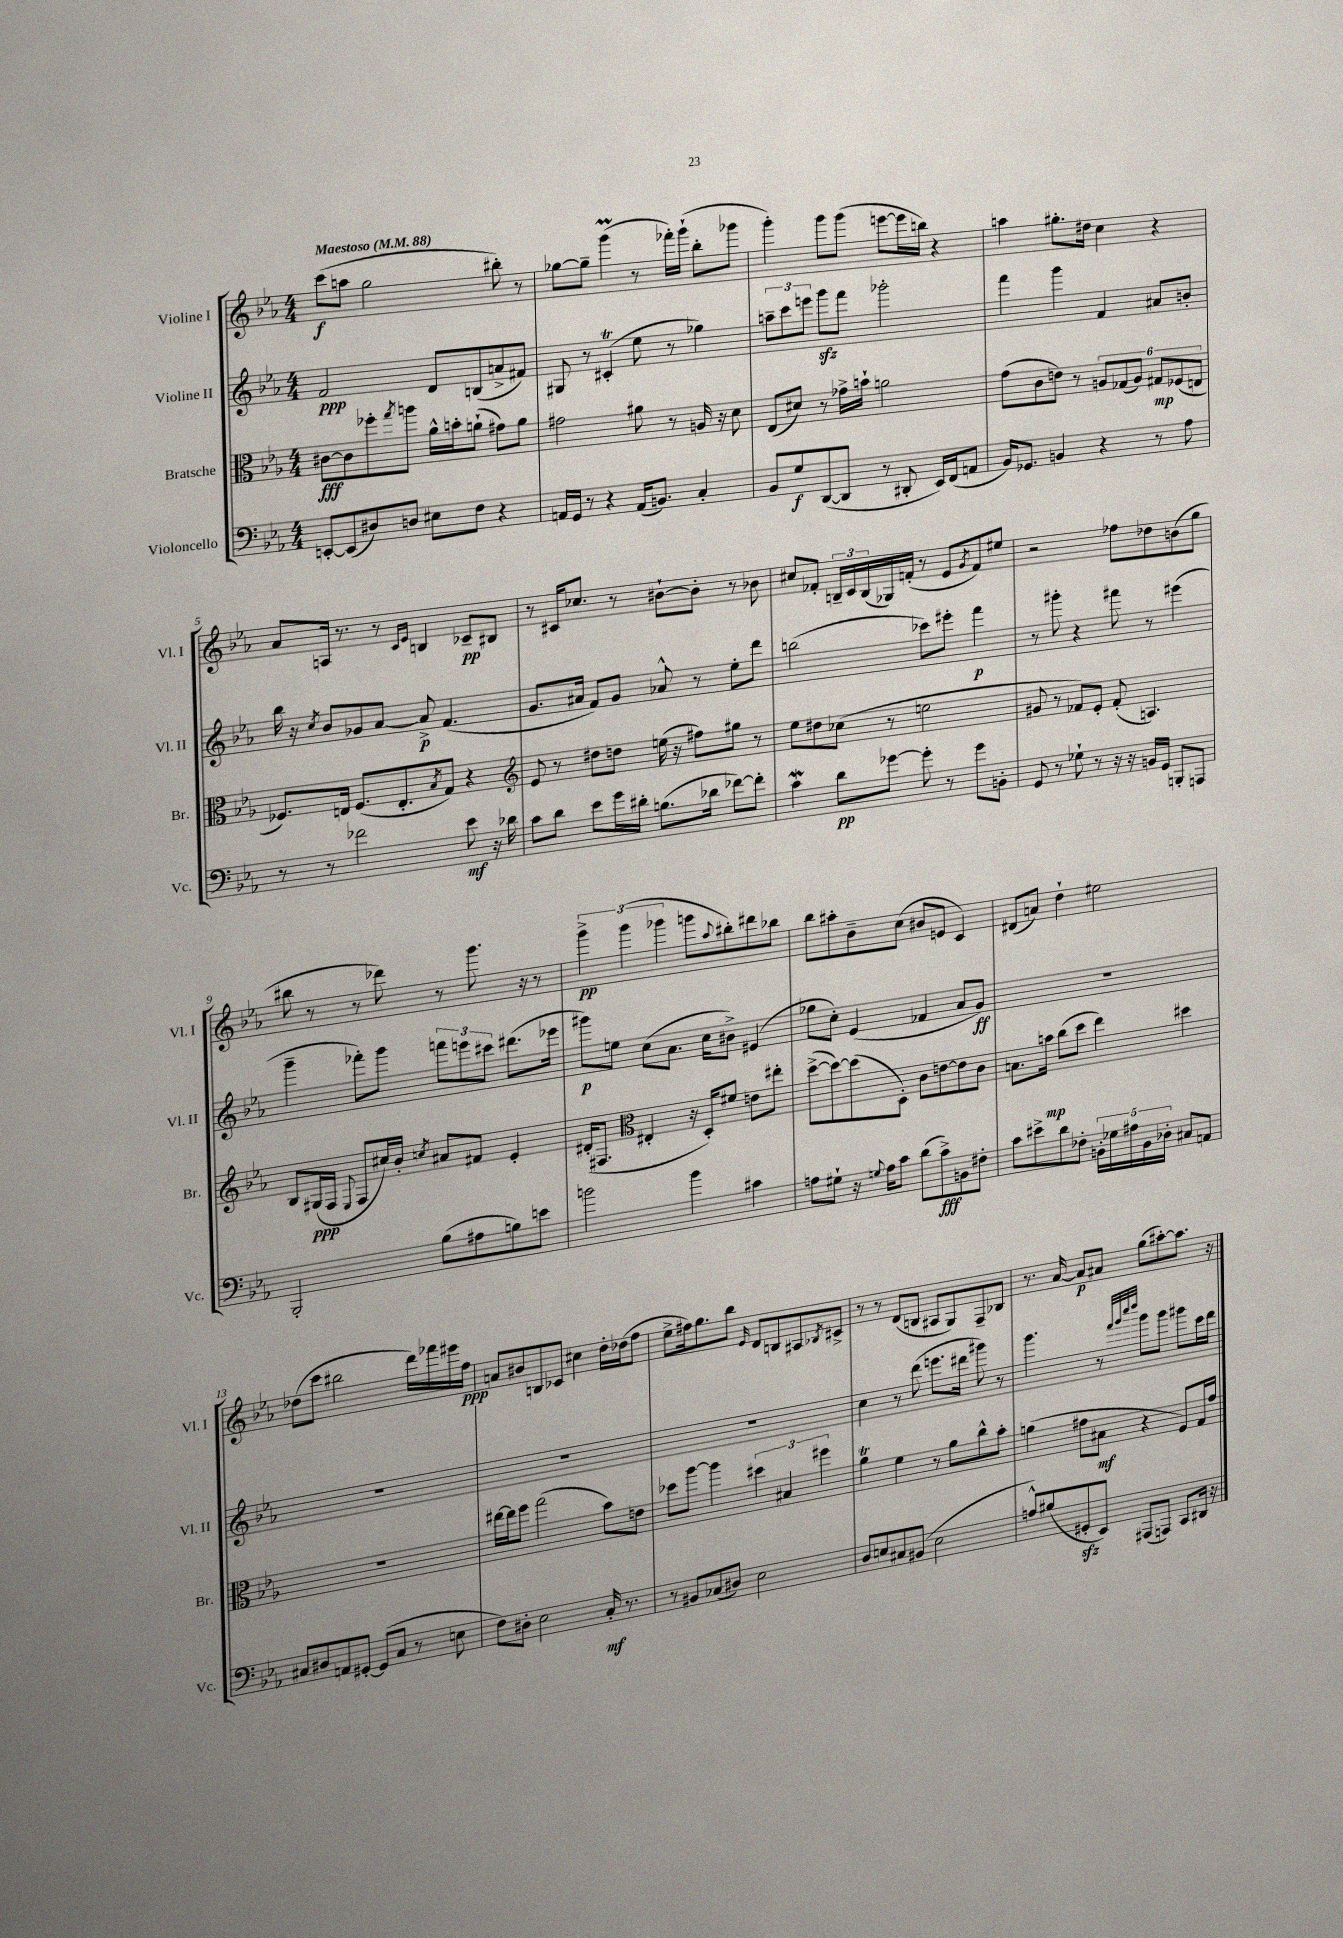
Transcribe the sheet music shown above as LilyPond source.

<<
\new StaffGroup <<
\new Staff = "s0" \with { instrumentName = "Violine I" shortInstrumentName = "Vl. I" } {
    \clef treble \key ees \major \numericTimeSignature \time 4/4 \tempo "Maestoso" 4 = 88
    c'''8\f( a''8 g''2 bis''8-.) r8 |
    ges''8~ ges''8-- g'''4\prall( r8 fes'''16-.) g'''16-!( bes''8-. ges'''8 |
    g'''4-.) g'''8 g'''8( e'''8~ e'''16 b''16) r4 |
    a''4 gis''8.-. dis''16 c''4 r4 |
    aes'8 a16 r8. r8 \grace { c'16 ees'16 } b4 ces'8--\pp bis8 |
    r8 cis'16 ces''8. r8 bis'8~-! bis'8-. r8 bes'8 |
    cis''8 fes'8-. \tuplet 3/2 { b16-- c'16 b16( } ges16) f'16-.( r8 ees'8 \acciaccatura { g'8 } f'8) eis''8 |
    r2 fes''8 des''8 b'8( g''8 |
    bis''8 r8 r8 des'''8) r8 g'''8. r16 r8 |
    \tuplet 3/2 { g'''4->\pp g'''4( ges'''4 } g'''8 \appoggiatura { aes''8 } bis''8-.) dis'''8 bes''8 |
    bes''8 ais''8-. bes'8-- c''8( bis'8 e'8 c'4) |
    dis'8( a'8) d''4-! eis''2 |
    des''8( c'''8 bis''2 d'''16) fes'''16 eis'''16 f''16\ppp |
    a'8 bis'8 b8 ces'8 cis''4 d''16-. des''16( f''8 |
    ees''8-> fis''16) g''8. bes''8 \grace { ees'16 } d'8 b8 ais8 \acciaccatura { bes8 } cis'8-> |
    r8 r8 d'8( b8 ais8 g8) f8-- bes8 |
    r8. aes'16~ aes'8\p ais'8 g''8( ais''8~-.) ais''8. r16 \bar "|." |
}
\new Staff = "s1" \with { instrumentName = "Violine II" shortInstrumentName = "Vl. II" } {
    \clef treble \key ees \major \numericTimeSignature \time 4/4
    f'2\ppp d'8 b8( a'8-> fis'8) |
    gis8 r8 cis'4-.\trill( ees''8 r8 ges''4) |
    \tuplet 3/2 { a''8-- c'''8 e'''8 } g'''8\sfz f'''8 ges'''2-. |
    f'''4 g'''4 f'4 ais'8 b'8-. |
    bes''16 r16 \acciaccatura { c''8 } bes'8 ges'8 aes'8~ aes'8->\p f'4.( |
    g'8. ais'16 f'8) g'8 aes'8-^ r8 ees''8-. d'''8 |
    b''2( ces'''8) eis'''8-. f'''4\p |
    r8 gis'''8-. r4 fis'''8 r8 eis'''4( |
    g'''4-- fes'''8-.) g'''8 \tuplet 3/2 { f'''8 e'''8 cis'''8 } dis'''8.( ees'''16 |
    gis'''8\p) e''8 c''8( aes'8. c''16 bis'8->) eis'4( |
    ges''8 c''8-.) ees'4( fes'4 aes'8 g'8\ff) |
    R1 |
    R1 |
    R1 |
    R1 |
    c''4 r8 d'''8( e'''8. dis'''16 gis'''8) r8 |
    g'''4. r8 \grace { f'''32 g'''32 c''''32 d''''32 } g'''8 g'''8 gis'''8 c'''16 d'''16 \bar "|." |
}
\new Staff = "s2" \with { instrumentName = "Bratsche" shortInstrumentName = "Br." } {
    \clef alto \key ees \major \numericTimeSignature \time 4/4
    cis'8~\fff cis'8 fes''8-. \acciaccatura { g''8 } a''8 aes'16-^ b'16-. a'8-!( gis'8) a'8 |
    gis'2 ais'8 r8 a16 r16 d'8 |
    ees8( dis'8) r8 ges'16-> b'16-! a'2 |
    g'8( c'8 e'8) r8 \tuplet 6/4 { a8 ges8( a8) gis8\mp fes8( e8 } |
    fes8.) e16 fes8.( e8.-. \acciaccatura { bes8 } g8) r4 |
    \clef treble ees'8 r8 dis''8 d''8 e''16( r16 fis''8) gis''8 r8 |
    ees''8 dis''8 ces''8( r8 e''2 |
    gis'8 r8 fes'8) ees'8-. fes'8-.( a4.) |
    bes8 gis16\ppp( f16 \appoggiatura { ees8 } f8 cis''16) bes'16-. \acciaccatura { c''8 } ais'8 fis'8 ees'4-. |
    dis'16-.( fis8. \clef alto eis4-. r16 d16-.) fis'8 e'8 eis''8-. |
    d''8~->( d''8~) d''8( d8-.) c'8 e'8~ e'8 c'8 |
    b8. b'16\mp c''8( d''8 ees''4) dis''4 |
    R1 |
    eis''16~ eis''16 f''8 g''2( bes'8) e'8 |
    des''8 aes''8~ aes''4 \tuplet 3/2 { dis''4 bis4 fis''4 } |
    aes'4\trill f'4 r8 aes'8 c''8-^ bes'8-. |
    a'4( gis'8 bis8\mf r4 f8) g16 gis'16 \bar "|." |
}
\new Staff = "s3" \with { instrumentName = "Violoncello" shortInstrumentName = "Vc." } {
    \clef bass \key ees \major \numericTimeSignature \time 4/4
    e,8~-. e,8( dis8) d8 eis8 f8 r4 |
    a,16 g,16 r8 r4 a,16( b,8.) c4-. |
    bes,8 g8\f d,8~( d,8 r8 dis,8-. ees,16) f,16( a,8 |
    bes,16) ges,8. b,4 r4 r8 aes8 |
    r8 r8 fes'2 ees'8\mf r16 des'16 |
    c'8 d'8 ees'8 g'16 dis'16-. b8.( des'16 fes'8~) fes'8-. |
    c'4\mordent d'8\pp ges'8~ ges'8-. r8 ges'8 b,8-. |
    g,8 r8 ges8-! r8 r16 r16 b,16 g,16 b,,8-. a,,8 |
    bes,,2-. bes8( ais8 b8) e'8 |
    b'2 b'4 cis'4 |
    a8 gis8-! r16 \appoggiatura { g8 } a16 c'8 d'8( c'8->\fff) b,8 fis8-. |
    c'8 eis'8-> d'8 fes8-. \tuplet 5/4 { b,16-. ges16 ais16 b,16 des16-. } cis8 a,8 |
    cis8 dis8 a,8 gis,8~-. gis,8( cis8 r8 e8 |
    f8) dis8-. ees2 c16-.\mf r8. |
    r8 bis,8 ces8( dis8) ees2 |
    d8 e8 cis8 bis,8( e2 |
    a8-^) bis8( gis,8-.\sfz ees,8) ais,,8( a,,8) c,8 dis,16 r16 \bar "|." |
}
>>
>>
